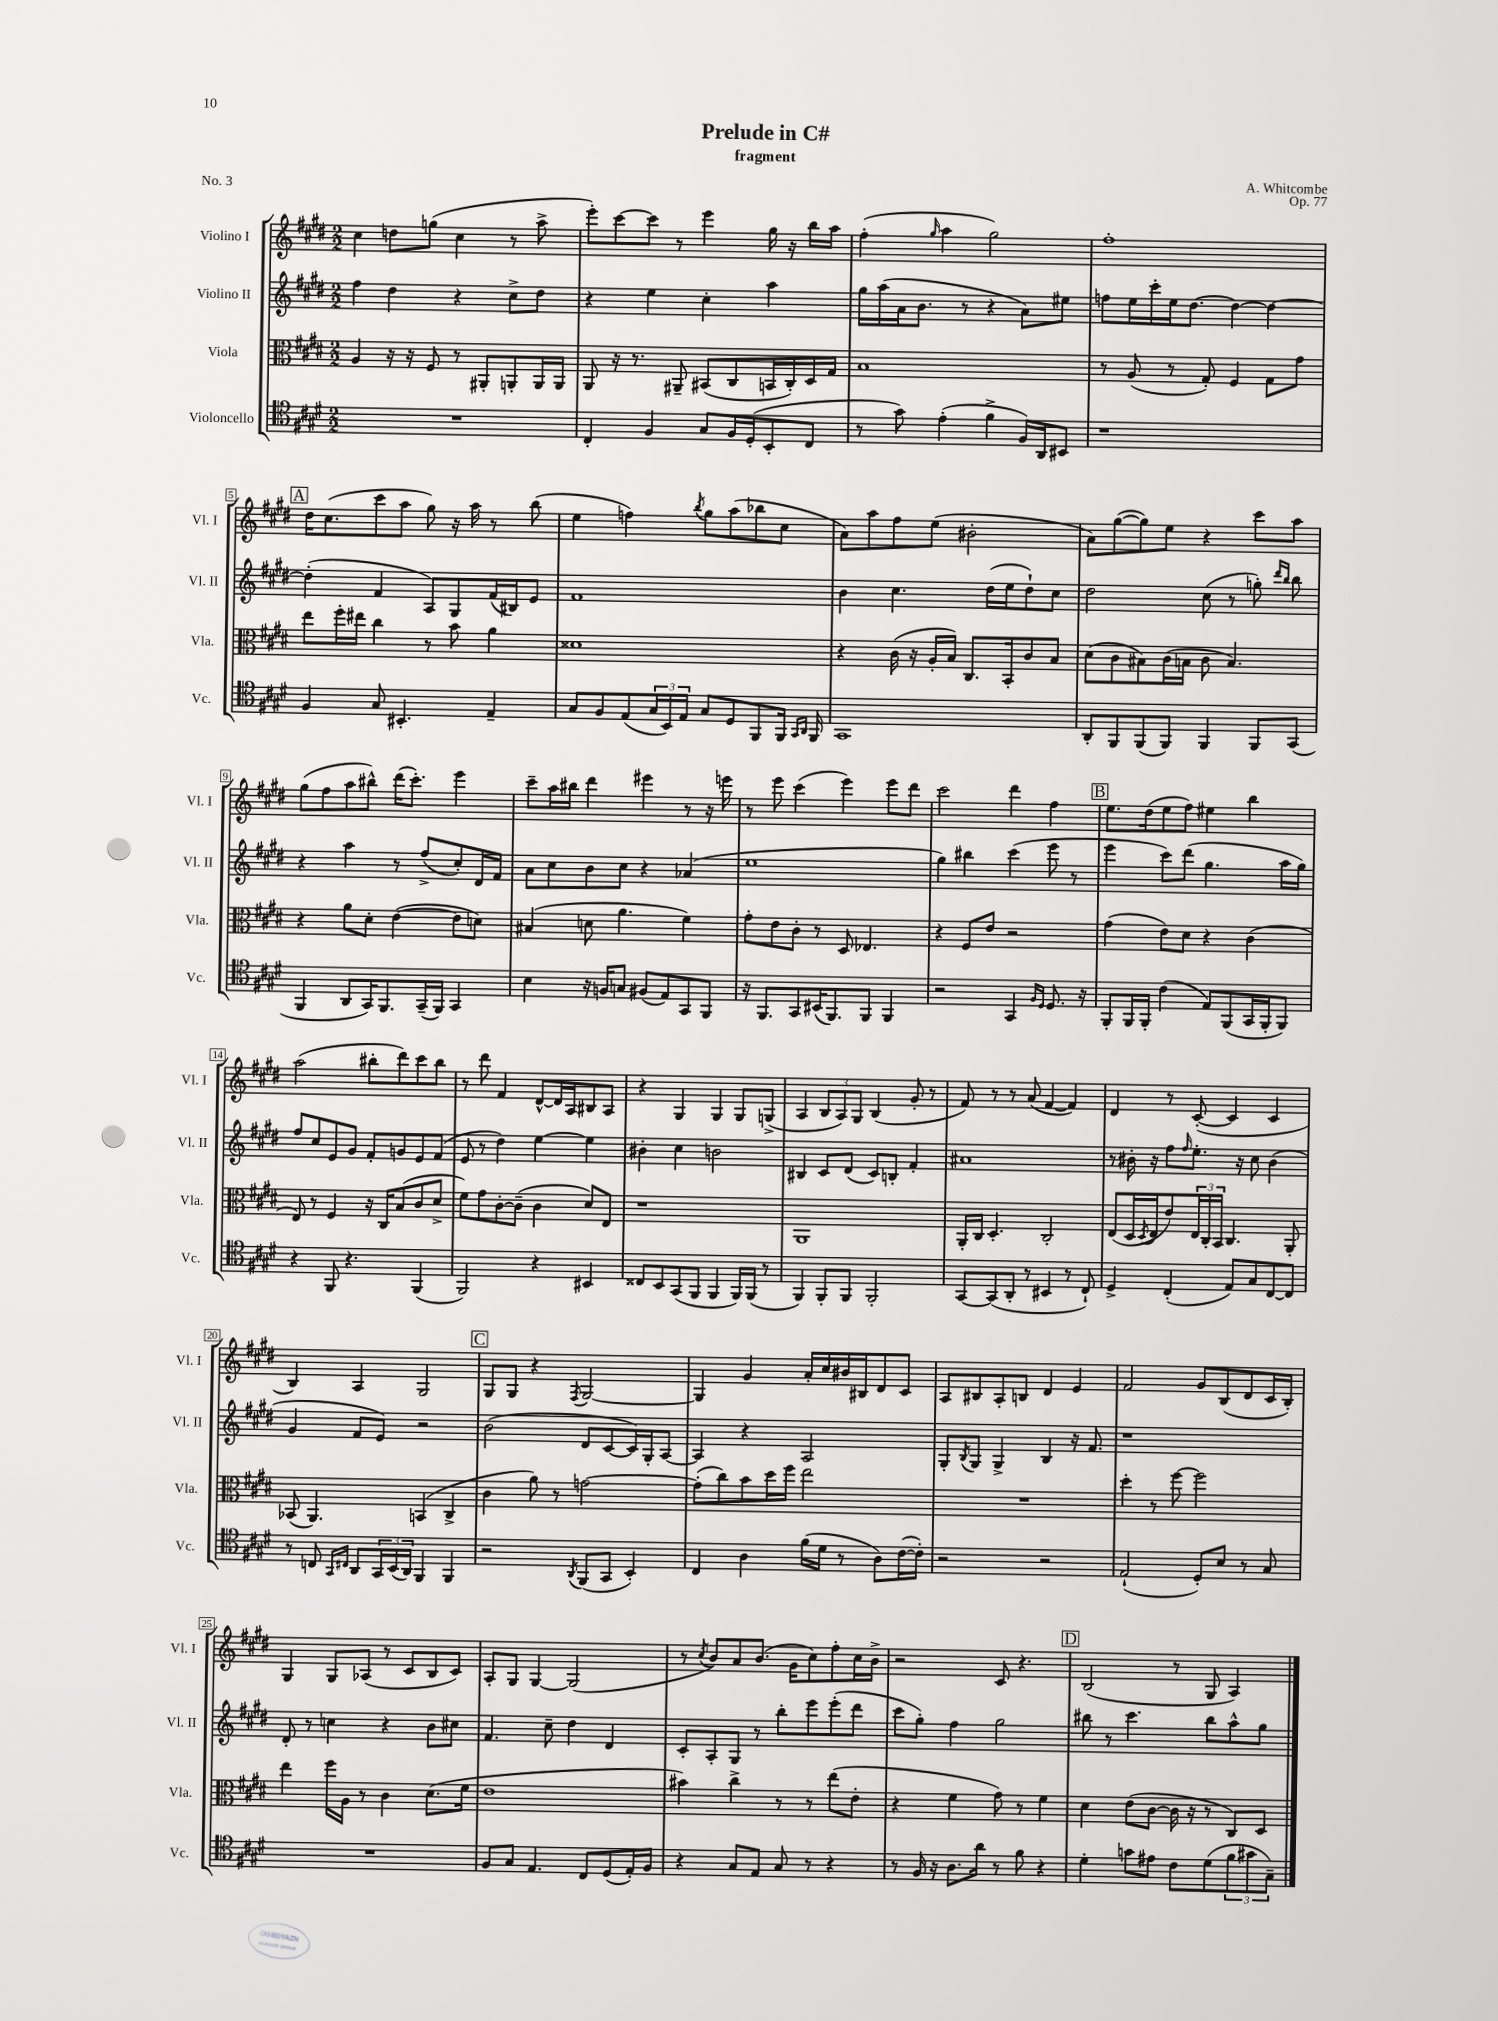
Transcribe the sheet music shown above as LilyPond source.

\header { title = "Prelude in C#" composer = "A. Whitcombe" subtitle = "fragment" opus = "Op. 77" piece = "No. 3" }
<<
\new StaffGroup <<
\new Staff = "s0" \with { instrumentName = "Violino I" shortInstrumentName = "Vl. I" } {
    \clef treble \key e \major \numericTimeSignature \time 2/2
    cis''4 d''8 g''8( cis''4 r8 a''8-> |
    e'''8-.) cis'''8~ cis'''8 r8 e'''4 gis''16 r16 b''16 a''16 |
    fis''4-.( \grace { gis''16 } a''4 gis''2) |
    fis''1-. |
    \mark \markup { \box "A" } dis''16 cis''8.( cis'''8 a''8 gis''8) r16 a''16 r8 b''8( |
    e''4 f''4) \acciaccatura { b''8 } gis''8 a''8( bes''8 cis''8 |
    a'8) a''8 fis''8 e''8( bis'2-. |
    a'8) gis''8~( gis''8) e''8 r4 cis'''8 a''8 |
    gis''8( fis''8 a''8 bis''8-^) dis'''16( cis'''8.-.) e'''4 |
    cis'''8-- a''16 bis''16 dis'''4 eis'''4 r8 r16 e'''16 |
    r8 e'''8 cis'''4( e'''4) e'''8 dis'''8 |
    cis'''2 dis'''4 fis''4 |
    \mark \markup { \box "B" } e''8. dis''16( e''8 fis''8) eis''4 b''4 |
    a''2( bis''8-. dis'''8) cis'''8 bis''8 |
    r8 dis'''8 fis'4 dis'8~-^ dis'16 a16 bis8 a8 |
    r4 gis4 gis4 gis8 g8->( |
    a4 \tuplet 3/2 { b8 a8) gis8 } b4( gis'8-. r8 |
    fis'8) r8 r8 a'8( fis'4~ fis'4) |
    dis'4 r8 cis'8~-.( cis'4 cis'4 |
    b4) a4 gis2 |
    \mark \markup { \box "C" } gis8 gis8 r4 \acciaccatura { fis8 } gis2~ |
    gis4 gis'4 a'16-. cis''16 bis'16 bis16 dis'8 cis'8 |
    a8 bis8 a8-. b8 dis'4 e'4 |
    fis'2 gis'8 b8( dis'8 cis'16 b16-.) |
    gis4 gis8 aes8( r8 cis'8 b8 cis'8) |
    a8-. gis8 gis4~ gis2( |
    r8 \acciaccatura { cis''8 } b'8) a'8 b'8.( gis'16 cis''8) fis''8-. cis''16 b'16-> |
    r2 cis'8 r4. |
    \mark \markup { \box "D" } b2( r8 gis8 a4) \bar "|." |
}
\new Staff = "s1" \with { instrumentName = "Violino II" shortInstrumentName = "Vl. II" } {
    \clef treble \key e \major \numericTimeSignature \time 2/2
    fis''4 dis''4 r4 cis''8-> dis''8 |
    r4 e''4 cis''4-. a''4 |
    gis''16 a''16( a'16 b'8. r8 r4 a'8) eis''8 |
    f''8 e''16 cis'''16-. e''16 dis''8.~ dis''4~ dis''4~ |
    \mark \markup { \box "A" } dis''4-.( fis'4 a8) gis8 fis'16( bis16) e'8 |
    fis'1 |
    b'4 cis''4. dis''16( e''16 dis''8-!) cis''8 |
    dis''2 cis''8( r8 g''8-.) \grace { dis'''16 b''16 } b''8 |
    r4 a''4 r8 fis''8->( cis''8-.) dis'16 fis'16 |
    a'8 cis''8 b'8 cis''8 r4 aes'4( |
    e''1 |
    gis''4) bis''4 cis'''4( e'''8 r8 |
    \mark \markup { \box "B" } e'''4 cis'''8) dis'''8( gis''4. a''16 gis''16) |
    fis''8 cis''8 e'8 gis'8 fis'8-. g'8 e'8 fis'8( |
    e'8 r8 dis''4) e''4~ e''4 |
    bis'4-. cis''4 b'2 |
    bis4 cis'8 dis'8( cis'8) b8-. fis'4-. |
    ais'1 |
    r8 bis'16-. r16 fis''8 \grace { fis''16 } e''8.-. r16 cis''8 bis'4( |
    gis'4 fis'8 e'8) r2 |
    \mark \markup { \box "C" } b'2( dis'8 cis'8~ cis'16) gis16-. a8~ |
    a4 r4 a2 |
    gis8-. \acciaccatura { b8 } gis8 gis4-> b4 r16 fis'8. |
    r1 |
    dis'8-. r8 c''4 r4 b'8 cis''8 |
    fis'4. cis''8-- dis''4 dis'4 |
    cis'8-. a8-. gis8 r8 b''8-. e'''8 e'''8-.( dis'''8 |
    cis'''8 gis''8-.) fis''4 gis''2 |
    \mark \markup { \box "D" } bis''8 r8 cis'''4. bis''8 a''8-^ gis''8 \bar "|." |
}
\new Staff = "s2" \with { instrumentName = "Viola" shortInstrumentName = "Vla." } {
    \clef alto \key e \major \numericTimeSignature \time 2/2
    a4 r16 r16 fis8 r8 ais,8-. a,8-. a,16 a,16 |
    a,8 r16 r8. ais,8-- bis,8( cis8 b,16 cis16-.) dis16 gis16 |
    b1 |
    r8 a8( r8 gis8-.) fis4 gis8 gis'8 |
    \mark \markup { \box "A" } e''8 fis''16-. eis''16 cis''4 r8 b'8 a'4 |
    disis'1 |
    r4 cis'16( r16 a16-. b16) cis8. b,16-. cis'8 b8 |
    dis'8( cis'8 bis8) cis'16( b16 cis'8 b4.) |
    r4 a'8 dis'8-. e'4~( e'8 d'8) |
    bis4( d'8 a'4. fis'4) |
    gis'8-. e'8 cis'8-. r8 dis8 ees4. |
    r4 fis8 e'8 r2 |
    \mark \markup { \box "B" } gis'4( e'8) dis'8 r4 cis'4( |
    e8) r8 fis4 r16 cis16 b8( cis'8 dis'8-> |
    fis'8) gis'8 cis'8~-. cis'8--( cis'4 dis'8) e8 |
    r1 |
    a,1 |
    a,16-. cis16 dis4.-. cis2-. |
    e8( dis16 \acciaccatura { dis8 } e16 e'8) \tuplet 3/2 { e16 cis16-. b,16 } cis4. a,8-. |
    bes,8( a,4.) b,4( cis4-> |
    \mark \markup { \box "C" } cis'4 a'8) r8 g'2~ |
    g'8-.( cis''8) b'8 dis''16 fis''16 e''2 |
    R1 |
    dis''4-. r8 fis''8~ fis''2 |
    e''4 fis''16 a16 r8 cis'4 dis'8.( fis'16 |
    e'1 |
    bis'4) cis''4-> r8 r8 e''8( e'8-. |
    r4 fis'4 gis'8) r8 fis'4 |
    \mark \markup { \box "D" } dis'4 e'8( cis'8~ cis'16 r16 r8 cis8) dis8 \bar "|." |
}
\new Staff = "s3" \with { instrumentName = "Violoncello" shortInstrumentName = "Vc." } {
    \clef tenor \key e \major \numericTimeSignature \time 2/2
    R1 |
    cis4-. fis4 gis8 fis16 dis16-.( b,8-. cis8 |
    r8 gis'8) e'4-.( fis'4-> fis16) a,16 bis,8 |
    r1 |
    \mark \markup { \box "A" } fis4 gis8 bis,4.-. e4-- |
    gis8 fis8 e8( \tuplet 3/2 { gis16 b,16) e16 } gis8 dis8 fis,8 fis,16 \grace { gis,16 a,16 } fis,16 |
    gis,1 |
    a,8-. fis,8 fis,8( fis,8) fis,4 fis,8 gis,8( |
    fis,4 a,8 gis,16) fis,8. gis,16--( fis,16) gis,4 |
    b4 r16 f16 g8 fis8( e8) gis,8 fis,8 |
    r16 fis,8. gis,8 bis,16( fis,8.) fis,8 fis,4 |
    r2 gis,4 \grace { fis16 dis16 } dis8. r16 |
    \mark \markup { \box "B" } fis,8-. fis,16 fis,16-. cis'4( e8) fis,8( gis,16 fis,16-. fis,8) |
    r4 fis,8 r4. fis,4( |
    fis,2) r4 bis,4 |
    cisis8 b,8 gis,8( fis,8 fis,4 fis,16) fis,16( r8 |
    fis,4) fis,8-. fis,8 fis,2-. |
    gis,8~ gis,8( a,8-. r8 bis,4 r8 cis8-!) |
    dis4-> cis4-.( e8) gis8 cis8~ cis8 |
    r8 c8 \grace { gis,16 cis16 } a,8 \tuplet 3/2 { gis,16 b,16( a,16) } fis,4 fis,4 |
    \mark \markup { \box "C" } r2 \acciaccatura { a,8 } fis,8( gis,8 b,4-.) |
    cis4 a4 fis'16( dis'16 r8 a8) cis'16~( cis'16-.) |
    r2 r2 |
    e2-!( dis8-.) b8 r8 gis8 |
    R1 |
    fis8 gis8 e4. cis8 dis8( e16-.) fis16 |
    r4 gis8 e8 gis8 r8 r4 |
    r8 fis16 r16 a8. a'16 r8 fis'8 r4 |
    \mark \markup { \box "D" } dis'4-. g'8 eis'8 cis'8 dis'8( \tuplet 3/2 { fis'8 gis'8 gis8--) } \bar "|." |
}
>>
>>
\layout { \context { \Score \override BarNumber.stencil = #(make-stencil-boxer 0.1 0.3 ly:text-interface::print) } }
